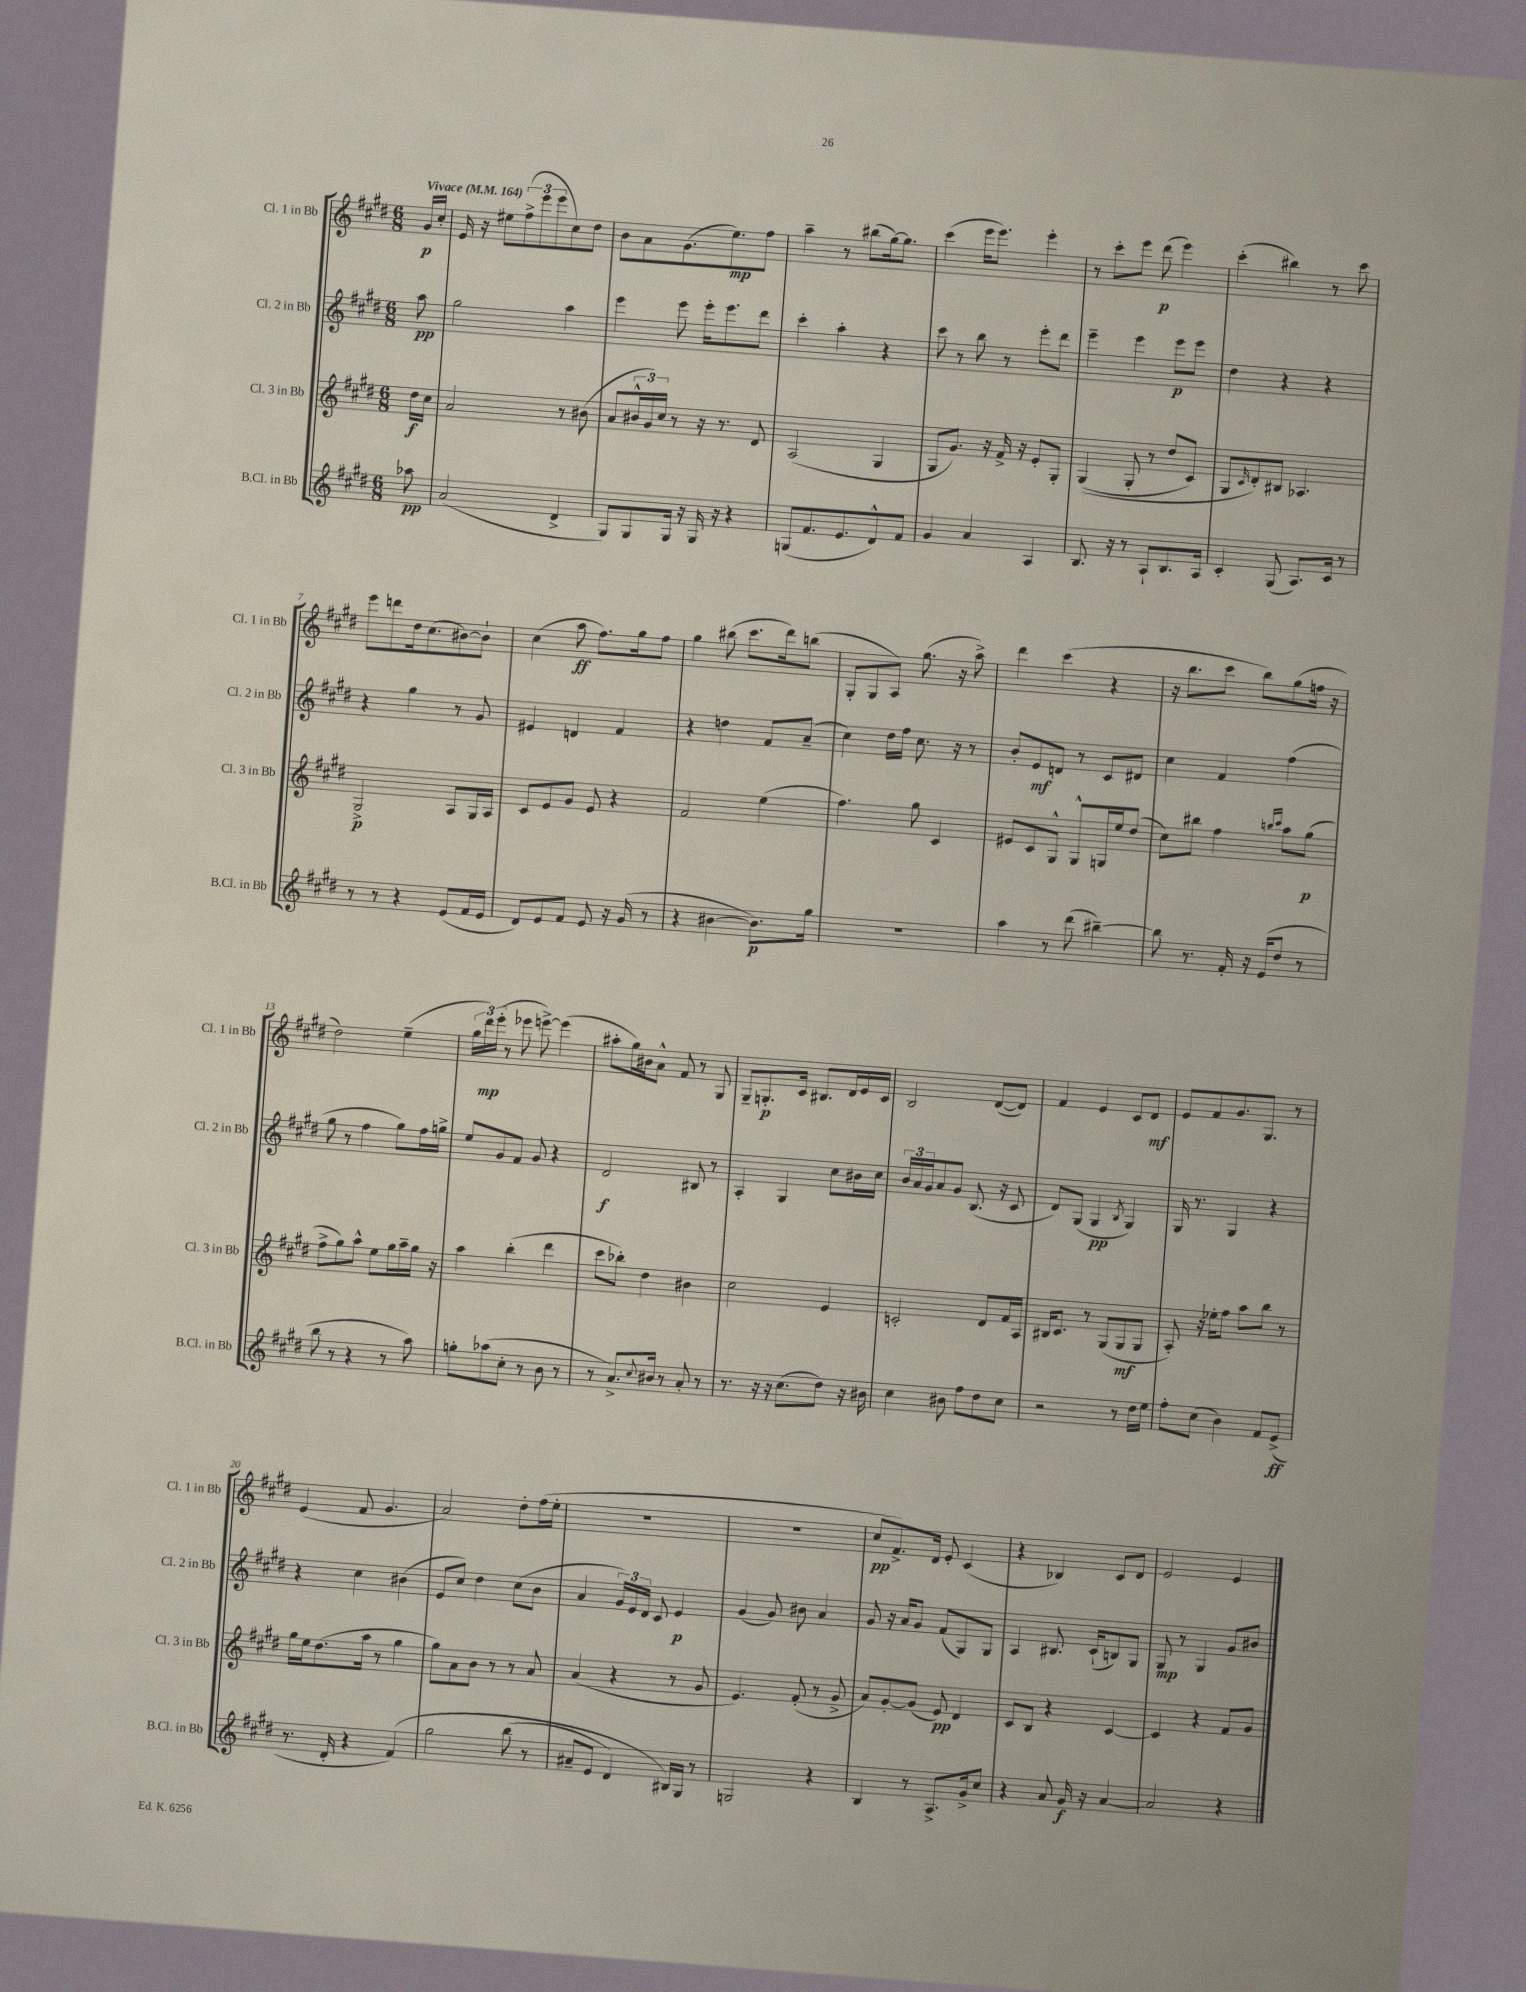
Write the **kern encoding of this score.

**kern	**dynam	**kern	**dynam	**kern	**dynam	**kern	**dynam
*part4	*part4	*part3	*part3	*part2	*part2	*part1	*part1
*staff4	*staff4	*staff3	*staff3	*staff2	*staff2	*staff1	*staff1
*I"B.Cl. in Bb	*	*I"Cl. 3 in Bb	*	*I"Cl. 2 in Bb	*	*I"Cl. 1 in Bb	*
*I'B.Cl. in Bb	*	*I'Cl. 3 in Bb	*	*I'Cl. 2 in Bb	*	*I'Cl. 1 in Bb	*
*clefG2	*	*clefG2	*	*clefG2	*	*clefG2	*
*k[f#c#g#d#]	*	*k[f#c#g#d#]	*	*k[f#c#g#d#]	*	*k[f#c#g#d#]	*
*M6/8	*	*M6/8	*	*M6/8	*	*M6/8	*
*MM164	*	*MM164	*	*MM164	*	*MM164	*
=	=	=	=	=	=	=	=
!	!	!	!	!	!	!LO:TX:a:B:t=Vivace	!
8aa-X\	pp	16dd#\LL	f	8aa\	pp	16g#/LL	p
.	.	16cc#\JJ	.	.	.	16cc#'/JJ	.
=1	=1	=1	=1	=1	=1	=1	=1
(2a/	.	2a/	.	2gg#\	.	16e/	.
.	.	.	.	.	.	16r	.
.	.	.	.	.	.	8ee#X\L	.
.	.	.	.	.	.	(12ff#^\	.
.	.	.	.	.	.	12eee\	.
.	.	.	.	.	.	12eee\	.
4d#^/	.	8r	.	4aa\	.	8cc#\)	.
.	.	(8b#X\	.	.	.	8dd#\J	.
=2	=2	=2	=2	=2	=2	=2	=2
8G#/L)	.	8a/L	.	4eee\	.	8b\L	.
8G#/	.	24b#X^^/L	.	.	.	8a\	.
.	.	24g#/)	.	.	.	.	.
.	.	24cc#/JJ	.	.	.	.	.
16G#/Jk	.	8r	.	8eee\	.	(8.g#\	.
16r	.	.	.	.	.	.	.
16G#/	.	16r	.	16eee'\KL	.	.	.
16r	.	8.r	.	8.eee\	.	8.ee\)	mp
4r	.	.	.	.	.	.	.
.	.	8d#/	.	8ddd#\J	.	8ff#\J	.
=3	=3	=3	=3	=3	=3	=3	=3
(8Gn/L	.	(2A/	.	4ccc#'\	.	4aa~\	.
8.f#/	.	.	.	.	.	.	.
.	.	.	.	4aa'\	.	8r	.
8.e/	.	.	.	.	.	.	.
.	.	.	.	.	.	(8bb#X\L	.
8d#^^/)	.	4G#/	.	4r	.	[16gg#\k)	.
.	.	.	.	.	.	8.gg#\J]	.
8f#/J	.	.	.	.	.	.	.
=4	=4	=4	=4	=4	=4	=4	=4
4g#/	.	8G#/L	.	8ccc#\	.	(4ccc#\	.
.	.	8.g#/J)	.	8r	.	.	.
4a/	.	.	.	8bb\	.	16eee\KL	.
.	.	16r	.	.	.	8.eee\J)	.
.	.	16f#^/	.	8r	.	.	.
.	.	16r	.	.	.	.	.
4A/	.	8e'/L	.	8eee'\L	.	4eee'\	.
.	.	8G#'/J	.	8ddd#\J	.	.	.
=5	=5	=5	=5	=5	=5	=5	=5
8.B/	.	((4G#/	.	4eee~\	.	8r	.
.	.	.	.	.	.	8ccc#'\L	.
16r	.	.	.	.	.	.	.
8r	.	8G#'/	.	4eee\	.	8eee\J	.
8A`/L	.	8r	.	.	.	(8ddd#\	p
8.B/	.	8dd#/L	.	8eee\L	p	4eee\)	.
.	.	8c#/J)	.	8eee\J	.	.	.
16A/Jk	.	.	.	.	.	.	.
=6	=6	=6	=6	=6	=6	=6	=6
4c#'/	.	8G#/L	.	4dd#\	.	(4ccc#'\	.
.	.	16qqc#/	.	.	.	.	.
.	.	8d#'/)	.	.	.	.	.
(8G#/	.	8B#X/J	.	4r	.	4bb#X\)	.
8.A/L)	.	4.A-X/	.	.	.	.	.
.	.	.	.	4r	.	8r	.
16c#/Jk	.	.	.	.	.	.	.
8r	.	.	.	.	.	8ccc#\	.
!!LO:LB:g=z
=7	=7	=7	=7	=7	=7	=7	=7
8r	.	2G#^/	p	4r	.	8eee\L	.
8r	.	.	.	.	.	8dddn\	.
4r	.	.	.	4gg#\	.	16dd#\k	.
.	.	.	.	.	.	(8.cc#\	.
(8e/L	.	8A/L	.	8r	.	[8b#X\)	.
16f#/L	.	16G#/L	.	8g#/	.	8b#`\J]	.
16e/JJ	.	16A/JJ	.	.	.	.	.
=8	=8	=8	=8	=8	=8	=8	=8
8d#/L)	.	8c#/L	.	4e#X/	.	(4cc#\	.
8e/	.	8e/	.	.	.	.	.
8f#/J	.	8g#/J	.	4dn/	.	8aa\	ff
8e/	.	8e/	.	.	.	8.ff#\L)	.
16r	.	4r	.	4f#/	.	.	.
(16g#/	.	.	.	.	.	16gg#\k	.
8r	.	.	.	.	.	8ff#\J	.
=9	=9	=9	=9	=9	=9	=9	=9
4r	.	2f#/	.	4r	.	4gg#\	.
[4b#X\	.	.	.	4ddn\	.	(8bb#X\	.
.	.	.	.	.	.	8.ccc#\L	.
8.b#\L])	p	(4ee\	.	8f#/L	.	.	.
.	.	.	.	.	.	16ddd#\k)	.
.	.	.	.	(8a~/J	.	(8bbn\J	.
16gg#\Jk	.	.	.	.	.	.	.
=10	=10	=10	=10	=10	=10	=10	=10
2.r	.	4.ff#\)	.	4cc#\)	.	8G#'/L	.
.	.	.	.	.	.	8G#/	.
.	.	.	.	16dd#\LL	.	8A/J)	.
.	.	.	.	16ff#\JJ	.	.	.
.	.	8gg#\	.	8.cc#\	.	(8.gg#\	.
.	.	4c#/	.	.	.	.	.
.	.	.	.	16r	.	16r	.
.	.	.	.	8r	.	8aa^\)	.
=11	=11	=11	=11	=11	=11	=11	=11
4aa\	.	8e#X/L	.	8b'/L	.	4ddd#\	.
.	.	8c#/	.	8e/	mf	.	.
8r	.	8G#^^/J	.	8dn/J	.	(4ccc#\	.
(8ddd#\	.	8G#^^/L	.	8r	.	.	.
[4bb#X~\)	.	16Gn/L	.	8c#/L	.	4r	.
.	.	16ee/J	.	.	.	.	.
.	.	(8dd#/J	.	8d#X/J	.	.	.
=12	=12	=12	=12	=12	=12	=12	=12
8bb#\]	.	8cc#\L)	.	4cc#\	.	16r	.
.	.	.	.	.	.	8.bb\L	.
8.r	.	8bb#X\J	.	.	.	.	.
.	.	4ff#\	.	4f#/	.	8ccc#\J	.
16f#'/	.	.	.	.	.	.	.
16r	.	.	.	.	.	8bb\L)	.
(16e/KL	.	.	.	.	.	.	.
.	.	16qqbbn/LL	.	.	.	.	.
.	.	16qqccc#/JJ	.	.	.	.	.
8dd#/J	.	8aa\L	.	(4ff#\	.	(8gg#\	.
8r	.	(8gg#\J	p	.	.	16ffn\Jk	.
.	.	.	.	.	.	16r	.
!!LO:LB:g=z
=13	=13	=13	=13	=13	=13	=13	=13
8bb\	.	8ff#^\L	.	8gg#\	.	2dd#\)	.
8r	.	8gg#\)	.	8r	.	.	.
4r	.	8aa^^\J	.	4ff#\	.	.	.
.	.	8ee\L	.	.	.	.	.
8r	.	16gg#\L	.	8gg#\L)	.	(4ee~\	.
.	.	16aa~\	.	.	.	.	.
8aa\)	.	16gg#\JJ	.	16ff#\L	.	.	.
.	.	16r	.	16ggn^\JJ	.	.	.
=14	=14	=14	=14	=14	=14	=14	=14
8ggn'\L	.	4aa\	.	8ee/L	.	24gg#\LL	.
.	.	.	.	.	.	24ddd#\)	mp
.	.	.	.	.	.	(24eee'\JJ	.
(8aa-X\	.	.	.	8g#/	.	8r	.
8cc#'\J	.	(4bb'\	.	8f#/J	.	8eee-X\	.
8r	.	.	.	8g#/	.	[8eeen^\)	.
8b\	.	4ddd#\	.	4r	.	(4eee\]	.
8r	.	.	.	.	.	.	.
=15	=15	=15	=15	=15	=15	=15	=15
8r	.	8ccc#\L	.	2d#/	f	8aa#X'\L	.
8.a^/L)	.	8bb-X'\J)	.	.	.	16gg#\L)	.
.	.	.	.	.	.	16b#X\J	.
.	.	4dd#\	.	.	.	8a^^\J	.
8qqcc#/	.	.	.	.	.	.	.
16b#X/Jk	.	.	.	.	.	.	.
8r	.	.	.	.	.	8f#/	.
8a'/	.	4b#X\	.	8B#X/	.	8r	.
8r	.	.	.	8r	.	8G#/	.
=16	=16	=16	=16	=16	=16	=16	=16
8.r	.	2cc#\	.	4A'/	.	8G#~/L	.
.	.	.	.	.	.	8.Gn'/	p
16r	.	.	.	.	.	.	.
16r	.	.	.	4G#/	.	.	.
(8.cc#\L	.	.	.	.	.	16c#/Jk	.
.	.	.	.	.	.	8.B#X/L	.
8dd#\J)	.	4e/	.	8cc#\L	.	.	.
.	.	.	.	.	.	16d#/L	.
16r	.	.	.	16b#X\L	.	16e/	.
16b#X\	.	.	.	16cc#\JJ	.	16c#/JJ	.
=17	=17	=17	=17	=17	=17	=17	=17
4cc#\	.	2cn'/	.	24b/LL	.	2B/	.
.	.	.	.	24a/	.	.	.
.	.	.	.	24g#/J	.	.	.
.	.	.	.	8a/	.	.	.
8b#X\	.	.	.	8g#/J	.	.	.
8ff#\L	.	.	.	(8.B/	.	.	.
8dd#\	.	8d#/L	.	.	.	([8d#/L	.
.	.	.	.	16r	.	.	.
8cc#\J	.	16f#/L	.	8c#/	.	8d#/J])	.
.	.	16A/JJ	.	.	.	.	.
=18	=18	=18	=18	=18	=18	=18	=18
2r	.	16B#X/KL	.	8d#/L)	.	4f#/	.
.	.	8.c#/J	.	.	.	.	.
.	.	.	.	(8G#/J	.	.	.
.	.	8r	.	4G#/	pp	4e/	.
.	.	(8G#/L	.	.	.	.	.
.	.	.	.	8qB/	.	.	.
8r	.	8G#/	mf	4G#/)	.	8c#/L	.
16dd#\LL	.	8G#/J	.	.	.	8d#/J	mf
16ee\JJ	.	.	.	.	.	.	.
=19	=19	=19	=19	=19	=19	=19	=19
8ff#'\L	.	8A'/)	.	16G#/	.	8e/L	.
.	.	.	.	8.r	.	.	.
(8cc#\J	.	16r	.	.	.	8f#/	.
.	.	16ee-X'\KL	.	.	.	.	.
4b\)	.	8ff#\J	.	4G#/	.	8.g#/	.
.	.	8aa\L	.	.	.	.	.
.	.	.	.	.	.	8.G#/J	.
8f#/L	.	8bb\J	.	4r	.	.	.
(8e^/J	ff	8r	.	.	.	8r	.
!!LO:LB:g=z
=20	=20	=20	=20	=20	=20	=20	=20
8.r	.	16gg#\LL	.	4r	.	(4e/	.
.	.	16ee\J	.	.	.	.	.
.	.	(8.dd#\	.	.	.	.	.
16d#'/	.	.	.	.	.	.	.
4r	.	.	.	4cc#\	.	8f#/	.
.	.	16aa\Jk	.	.	.	.	.
.	.	8r	.	.	.	4.g#/	.
(4f#/)	.	4gg#\	.	(4b#X\	.	.	.
=21	=21	=21	=21	=21	=21	=21	=21
2gg#\	.	8gg#\L)	.	8e/L	.	2a/)	.
.	.	8a\	.	8cc#/J)	.	.	.
.	.	8b\J	.	4dd#\	.	.	.
.	.	8r	.	.	.	.	.
(8bb\	.	8r	.	(8cc#\L	.	8dd#'\L	.
8r	.	8a/	.	8b\J	.	(16ff#\L	.
.	.	.	.	.	.	16ee'\JJ	.
=22	=22	=22	=22	=22	=22	=22	=22
8a#X~/L	.	(4a/	.	4a/	.	2.r	.
8e/J	.	.	.	.	.	.	.
4d#/)	.	4r	.	24g#/LL)	.	.	.
.	.	.	.	24e/	.	.	.
.	.	.	.	24d#/JJ	.	.	.
.	.	.	.	8c#/	.	.	.
16B#X/LL)	.	8r	.	4e/	p	.	.
16G#/JJ	.	.	.	.	.	.	.
8r	.	8g#/	.	.	.	.	.
=23	=23	=23	=23	=23	=23	=23	=23
2Gn/	.	4.e/)	.	(4g#/	.	2.r	.
.	.	.	.	8g#/)	.	.	.
.	.	(8f#'/	.	8b#X\	.	.	.
4r	.	8r	.	4a/	.	.	.
.	.	8g#^/	.	.	.	.	.
=24	=24	=24	=24	=24	=24	=24	=24
4B/	.	8a/L)	.	8g#/	.	8cc#/L	pp
.	.	[8g#'/	.	16r	.	8.f#^/)	.
.	.	.	.	16a/KL	.	.	.
8r	.	(8g#/J]	.	8g#/J	.	.	.
.	.	.	.	.	.	16d#/Jk	.
8.A^/L	.	8e/)	pp	(8f#/L	.	8e'/	.
.	.	4d#/	.	8G#/)	.	(4c#/	.
16g#^/k	.	.	.	.	.	.	.
8cc#/J	.	.	.	8G#/J	.	.	.
=25	=25	=25	=25	=25	=25	=25	=25
4r	.	8c#/L	.	4A/	.	4r	.
.	.	8B/J	.	.	.	.	.
8a/	.	4r	.	8.B#X/	.	4B-X/)	.
16g#/	f	.	.	.	.	.	.
16r	.	.	.	(16c#`/KL	.	.	.
[4a/	.	[4c#/	.	8Bn/)	.	8c#/L	.
.	.	.	.	8G#/J	.	8d#/J	.
=26	=26	=26	=26	=26	=26	=26	=26
2a/]	.	4c#/]	.	8G#/	mp	2e/	.
.	.	.	.	8r	.	.	.
.	.	4r	.	4G#/	.	.	.
4r	.	8f#/L	.	8g#/L	.	4e/	.
.	.	8g#/J	.	8b#X/J	.	.	.
==	==	==	==	==	==	==	==
*-	*-	*-	*-	*-	*-	*-	*-
